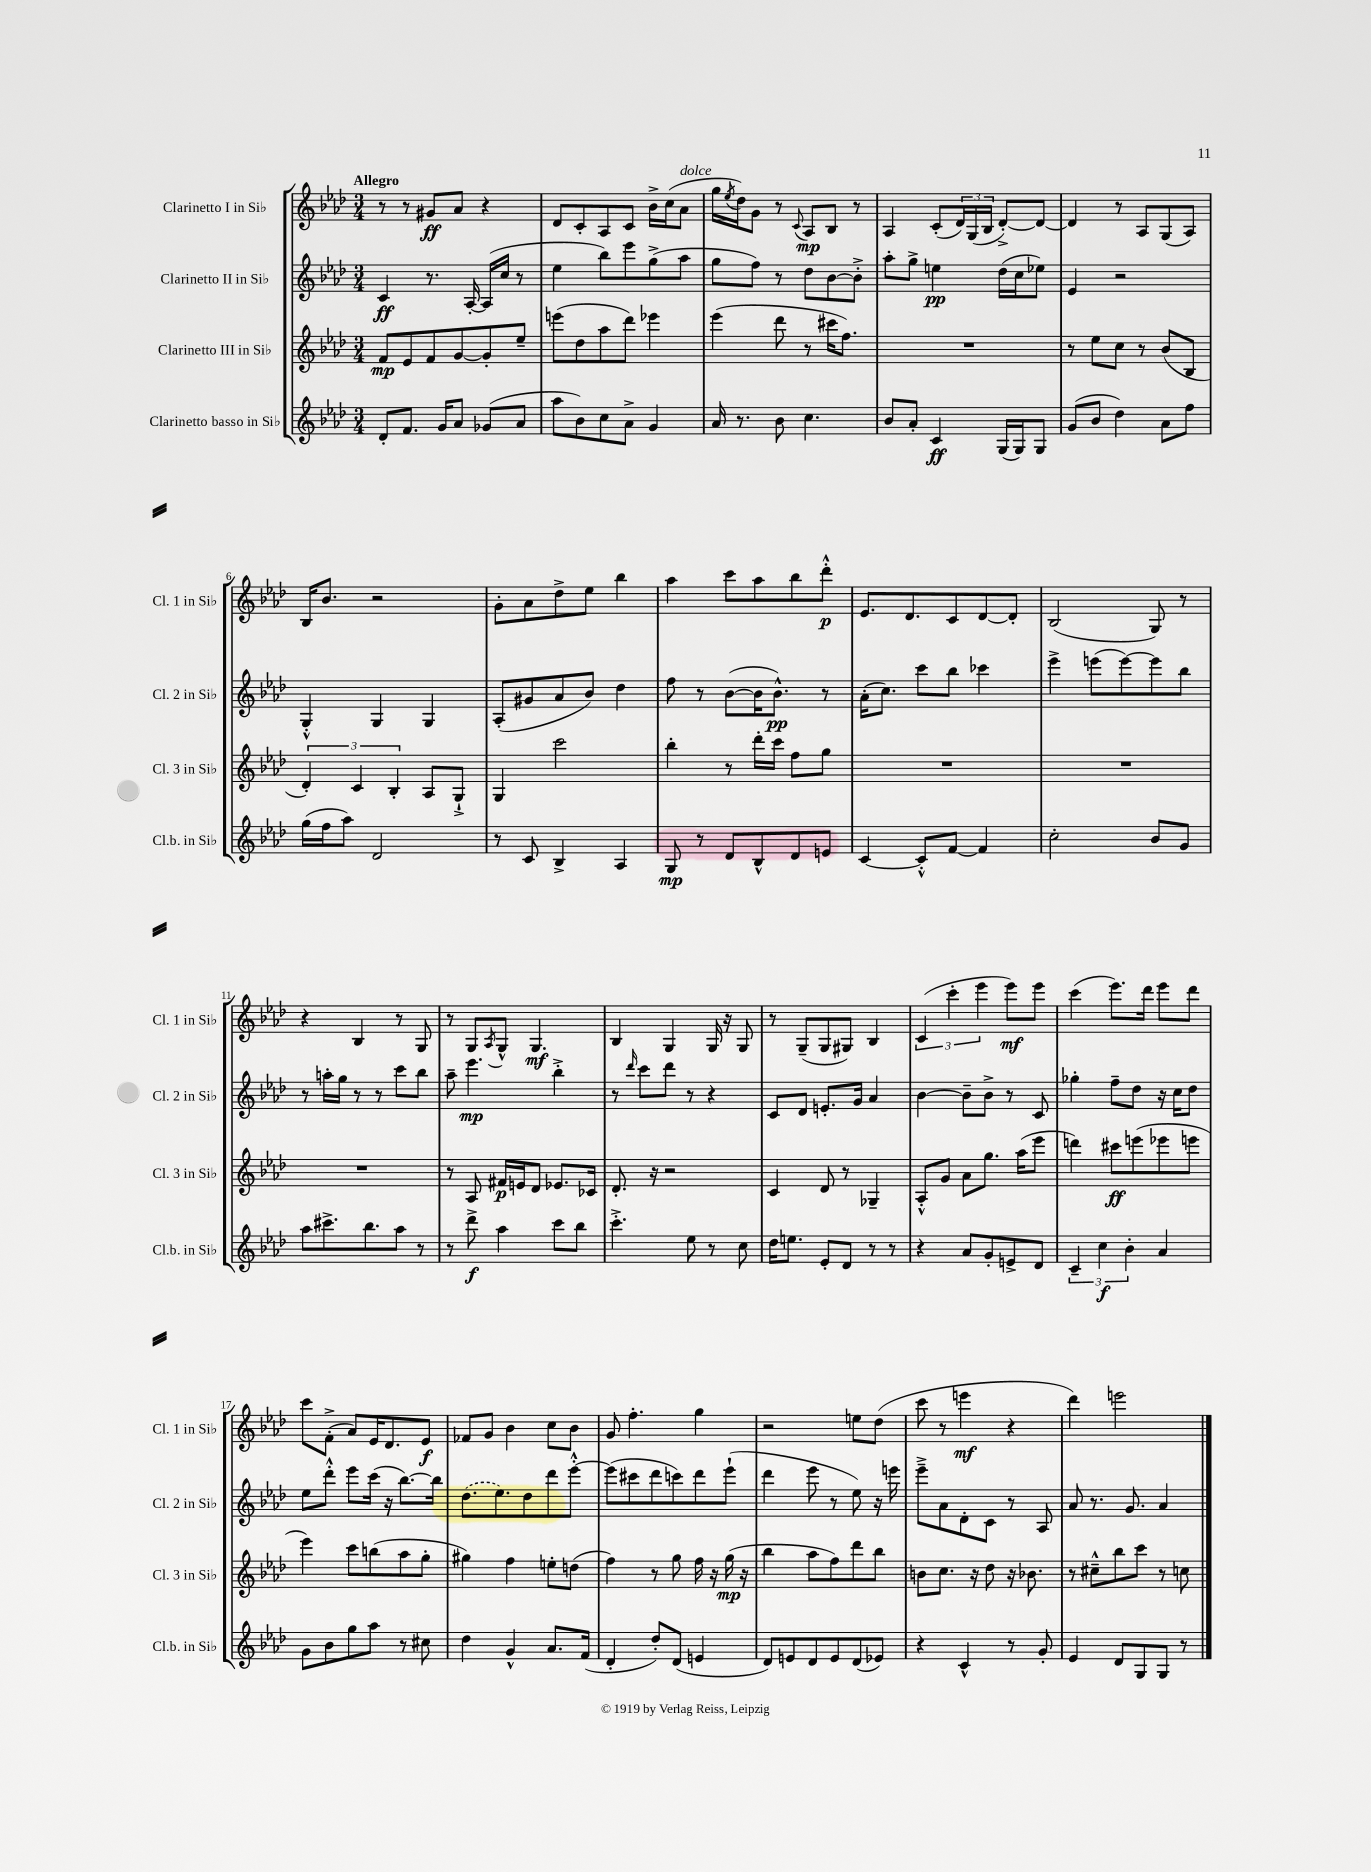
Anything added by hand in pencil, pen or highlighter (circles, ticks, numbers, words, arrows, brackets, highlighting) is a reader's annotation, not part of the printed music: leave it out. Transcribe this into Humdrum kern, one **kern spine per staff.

**kern	**kern	**kern	**kern
*staff4	*staff3	*staff2	*staff1
*clefG2	*clefG2	*clefG2	*clefG2
*k[b-e-a-d-]	*k[b-e-a-d-]	*k[b-e-a-d-]	*k[b-e-a-d-]
*M3/4	*M3/4	*M3/4	*M3/4
8d-'/L	8f/L	4c/	8r
8.f/J	8e-/	.	8r
.	8f/	8.r	8g#/L
16g/LK	.	.	.
8a-/J	[8g/	.	8a-/J
.	.	[16A-'/	.
(8g-/L	8g'/]	(16A-/]LL	4r
.	.	16cc/JJ	.
8a-/J	8ee-~/J	8r	.
=	=	=	=
8aa-\L	(8eee\L	4ee-\	8d-/L
8b-\)	8dd-\	.	8c'/
8cc\	8aa-\	8bb-\L)	8A-/
8a-^\J	8ddd-\J)	8eee-\	8c/J
4g/	4eee-\	(8gg^\	16b-^\LL
.	.	.	(16cc\J
.	.	8aa-\J	8a-\J
=	=	=	=
16a-/	(4eee-\	8gg\L	16gg\LL
.	.	.	8qee-/
8.r	.	.	16dd-\J)
.	.	8ff\J)	8g\J
8b-\	8ddd-\	8r	8r
.	.	.	8qqc/
4.cc\	8r	8dd-\L	8A-/L
.	16ccc#\LK	[8b-\	8B-/J
.	8.ff\J)	.	.
.	.	8b-'^\]J	8r
=	=	=	=
8b-/L	2.r	8aa-'\L	4A-/
8a-'/J	.	8gg^\J	.
4c/	.	4ee\	(8c'/L
.	.	.	24d-/L)
.	.	.	(24G/
.	.	.	24B-/JJ
(16G/LL	.	(16dd-\LL	[8d-'^/L)
16G/J)	.	16cc\J	.
8G/J	.	8ee-\J)	8d-/_J
=	=	=	=
(8g/L	8r	4e-/	4d-/]
8b-/J	8ee-\L	.	.
4dd-\)	8cc\J	2r	8r
.	8r	.	8A-/L
8a-\L	(8b-/L	.	(8G/
8ff\J	8B-/J	.	8A-/J)
=	=	=	=
(16gg\LL	6d-'/)	4G'^^/	16B-/LK
16ff\J	.	.	8.b-/J
8aa-\J)	.	.	.
.	6c/	.	.
2d-/	.	4G/	2r
.	6B-'/	.	.
.	8A-/L	4G/	.
.	8G`^/J	.	.
=	=	=	=
8r	4G/	(8A-'/L	8g'\L
8c/	.	8g#/	8a-\
4B-^/	2ccc\	8a-/	8dd-^\
.	.	8b-/J)	8ee-\J
4A-/	.	4dd-\	4bb-\
=	=	=	=
8G/	4bb-'\	8ff\	4aa-\
8r	.	8r	.
8d-/L	8r	([8b-\L	8ccc\L
8B-^^/	16ddd-'\LL	16b-\]K	8aa-\
.	16ccc\JJ	8.b-^^\J)	.
8d-/	8ff\L	.	8bb-\
8e/J	8gg\J	8r	8ddd-'^^\J
=	=	=	=
[4c/	2.r	(16a-'\LK	8.e-/L
.	.	8.cc\J)	.
.	.	.	8.d-/
8c'^^/]L	.	8ccc\L	.
[8f/J	.	8bb-\J	8c/
4f/]	.	4ccc-\	[8d-/
.	.	.	8d-'/]J
=	=	=	=
2cc'\	2.r	4eee-^\	(2B-/
.	.	(8eee\L	.
.	.	[8eee\)	.
8b-/L	.	8eee\]	8G/)
8g/J	.	8bb-\J	8r
=	=	=	=
8aa-\L	2.r	8r	4r
8.ccc#^\	.	16aa'\LL	.
.	.	16gg\JJ	.
.	.	8r	4B-/
8.bb-\	.	.	.
.	.	8r	.
8aa-\J	.	8ccc\L	8r
8r	.	8bb-\J	8G/
=	=	=	=
8r	8r	8aa-~\	8r
8ddd-^\	8A-/	4.eee-\	8G/L
.	.	.	8qA-/
4aa-\	16f#/LL	.	8G^^/J
.	16e/J	.	.
.	8d-/J	.	4.G/
8ccc\L	8.e-/L	4bb-'^\	.
8bb-\J	.	.	.
.	16c-/Jk	.	.
=	=	=	=
4.ccc'^\	8.d-'/	8r	4B-/
.	.	16qqddd-/	.
.	.	8ccc\L	.
.	16r	.	.
.	2r	8ddd-\J	4G/
8ee-\	.	8r	.
8r	.	4r	16G/
.	.	.	16r
8cc\	.	.	8G/
=	=	=	=
16dd-\LK	4c/	8c/L	8r
8.ee\J	.	.	.
.	.	8d-/J	(8G~/L
8e-'/L	8d-/	8.e'/L	8G/
8d-/J	8r	.	8G#/J)
.	.	16g/Jk	.
8r	4G-~/	4a-/	4B-/
8r	.	.	.
=	=	=	=
4r	8A-'^^/L	[4b-\	(6c/
.	8g/J	.	.
.	.	.	6ccc'\
8a-/L	8a-\L	8b-~\]L	.
.	.	.	6eee-\
8g'/	8.gg\J	8b-^\J	.
8e^/	.	8r	8eee-\L)
.	(16aa-\LK	.	.
8d-/J	8eee-\J	8c/	8eee-\J
=	=	=	=
6c~/	4ddd\)	4gg-'\	(4ccc\
6cc\	.	.	.
.	8ccc#\L	8ff~\L	8.eee-\L)
6b-'\	.	.	.
.	(8eee\	8dd-\J	.
.	.	.	16ddd-\Jk
4a-/	8eee-\	16r	8eee-\L
.	.	16cc\LK	.
.	8eee\J	8dd-\J	8ddd-\J
=	=	=	=
8g\L	4eee-\)	8ee-\L	8ccc\L
8b-\	.	8ddd-'^^\J	(8f'^\J
8gg\	8ccc\L	8eee-\L	8a-/L)
8aa-\J	(8bb\	(16ccc\Jk	16e-/K
.	.	16r	8.d-/
8r	8aa-\	[8.bb-\L)	.
8cc#\	8gg'\J	.	8e-/J
.	.	16bb-\]Jk	.
=	=	=	=
4dd-\	4gg#\)	(8.dd-\L	8f-/L
.	.	.	8g/J
.	.	8.ee-\)	.
4g^^/	4ff\	.	4b-\
.	.	8dd-\	.
8.a-/L	8ee'\L	8ddd-\	8cc\L
.	(8dd\J	[8eee-'^^\J	8b-\J
(16f/Jk	.	.	.
=	=	=	=
4d-'/	4ff\)	(8eee-\]L	8g/
.	.	8ccc#\	4.ff'\
8dd-'/L)	8r	8ddd-\	.
(8d-/J	8gg\	8ccc\)	.
4e/	16ff\	8ddd-\	4gg\
.	16r	.	.
.	(16gg\	(8eee-`\J	.
.	16r	.	.
=	=	=	=
8d-/L)	4bb-\	4ddd-\	2r
8e/	.	.	.
8d-/	8aa-\L	8eee-\	.
8e/	8ff\)	8r	.
(8d-/	8ddd-\	8ee-\)	8ee\L
8e-/J)	8bb-\J	16r	(8dd-\J
.	.	16eee\	.
=	=	=	=
4r	8b\L	8eee-~^\L	8ccc\
.	8.cc\J	8a-\	8r
4c^^/	.	8d-'\	4eee\
.	16r	.	.
.	8dd-\	8c\J	.
8r	16r	8r	4r
.	8.b-\	.	.
8g'/	.	8A-/	.
=	=	=	=
4e-/	8r	8a-/	4ddd-\)
.	8cc#~^^\L	8.r	.
8d-/L	8bb-\	.	2eee\
.	.	8.g/	.
8G/	8ccc\J	.	.
8G/J	8r	4a-/	.
8r	8cc\	.	.
==	==	==	==
*-	*-	*-	*-
